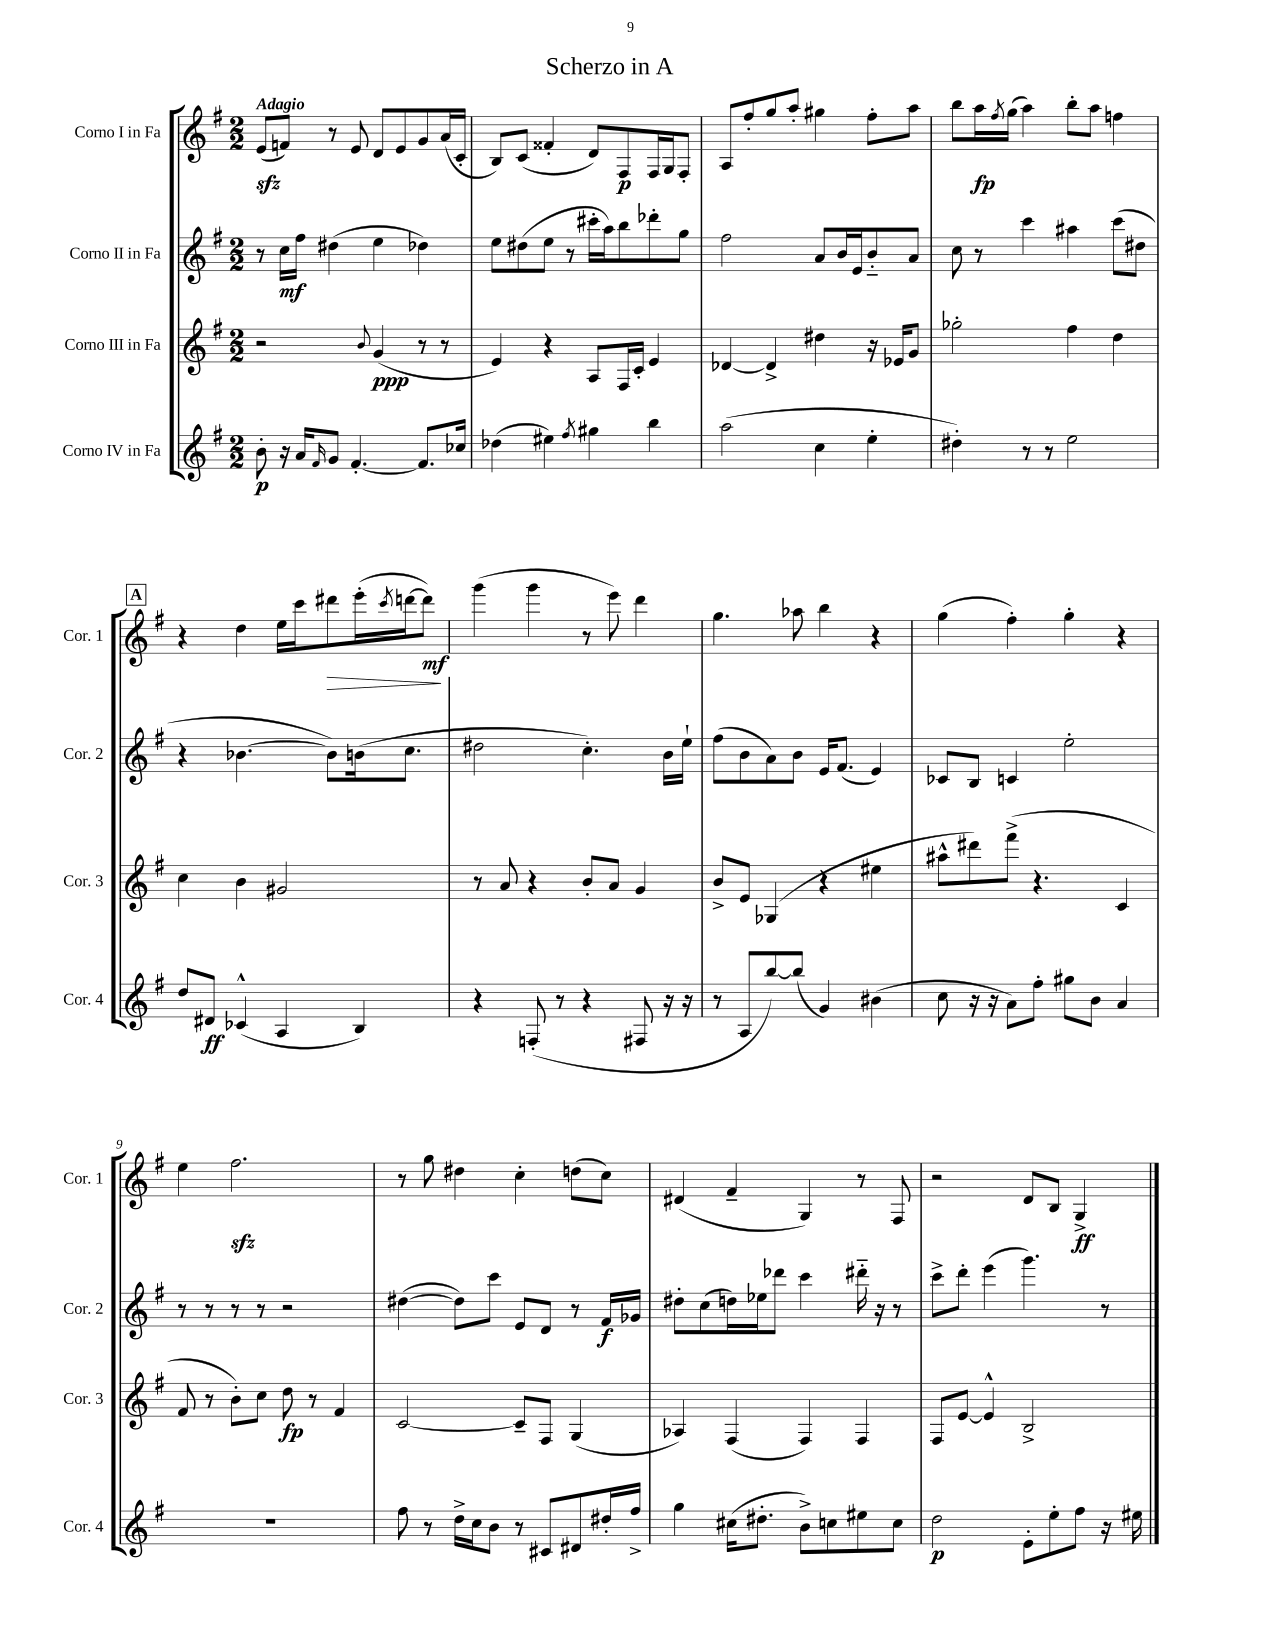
\header { title = "Scherzo in A" }
<<
\new StaffGroup <<
\new Staff = "s0" \with { instrumentName = "Corno I in Fa" shortInstrumentName = "Cor. 1" } {
    \clef treble \key g \major \numericTimeSignature \time 2/2 \tempo "Adagio"
    e'8\sfz( f'8) r8 e'8 d'8 e'8 g'8 a'16( c'16-. |
    b8) c'8( fisis'4-. d'8) fis8\p fis16 g16 fis8-. |
    a8 fis''8-. g''8 a''8-. gis''4 fis''8-. a''8 |
    b''8 a''16\fp \acciaccatura { fis''8 } g''16( a''4) b''8-. a''8 f''4 |
    \mark \markup { \box "A" } r4 d''4 e''16 c'''16 dis'''8\> e'''16-.( \acciaccatura { c'''8 } d'''16~ d'''8\mf\!) |
    g'''4( g'''4 r8 e'''8) d'''4 |
    g''4. aes''8 b''4 r4 |
    g''4( fis''4-.) g''4-. r4 |
    e''4 fis''2.\sfz |
    r8 g''8 dis''4 c''4-. d''8( c''8) |
    dis'4( fis'4-- g4) r8 fis8 |
    r2 d'8 b8 g4->\ff \bar "|." |
}
\new Staff = "s1" \with { instrumentName = "Corno II in Fa" shortInstrumentName = "Cor. 2" } {
    \clef treble \key g \major \numericTimeSignature \time 2/2
    r8 c''16\mf fis''16 dis''4( e''4 des''4) |
    e''8 dis''8( e''8 r8 cis'''16-. a''16) b''8 des'''8-. g''8 |
    fis''2 a'8 b'16 e'16 b'8-_ a'8 |
    c''8 r8 c'''4 ais''4 c'''8( dis''8 |
    \mark \markup { \box "A" } r4 bes'4.~ bes'8) b'16( c''8. |
    dis''2 c''4.-.) b'16 e''16-! |
    fis''8( b'8 a'8) b'8 e'16 fis'8.( e'4) |
    ces'8 b8 c'4 e''2-. |
    r8 r8 r8 r8 r2 |
    dis''4~( dis''8) c'''8 e'8 d'8 r8 fis'16\f ges'16 |
    dis''8-. c''8( d''16) ees''16 des'''8 c'''4 dis'''16-_ r16 r8 |
    c'''8-> d'''8-. e'''4( g'''4.) r8 \bar "|." |
}
\new Staff = "s2" \with { instrumentName = "Corno III in Fa" shortInstrumentName = "Cor. 3" } {
    \clef treble \key g \major \numericTimeSignature \time 2/2
    r2 \appoggiatura { b'8 } g'4\ppp( r8 r8 |
    e'4) r4 a8 fis16 c'16-. e'4 |
    des'4~ des'4-> dis''4 r16 ees'16 g'8 |
    ges''2-. fis''4 d''4 |
    \mark \markup { \box "A" } c''4 b'4 gis'2 |
    r8 a'8 r4 b'8-. a'8 g'4 |
    b'8-> e'8 ges4( r4 eis''4 |
    ais''8-^ dis'''8) fis'''8->( r4. c'4 |
    fis'8 r8 b'8-.) c''8 d''8\fp r8 fis'4 |
    c'2~ c'8-- fis8 g4( |
    aes4) fis4( fis4) fis4 |
    fis8 e'8~ e'4-^ b2-> \bar "|." |
}
\new Staff = "s3" \with { instrumentName = "Corno IV in Fa" shortInstrumentName = "Cor. 4" } {
    \clef treble \key g \major \numericTimeSignature \time 2/2
    b'8-.\p r16 a'16 \grace { fis'16 } g'8 fis'4.~-. fis'8. ces''16 |
    des''4( eis''4) \acciaccatura { fis''8 } gis''4 b''4 |
    a''2( c''4 e''4-. |
    dis''4-.) r8 r8 e''2 |
    \mark \markup { \box "A" } d''8 dis'8\ff ces'4-^( a4 b4) |
    r4 f8-.( r8 r4 fis8 r16 r16 |
    r8 a8 b''8~) b''8( g'4) bis'4( |
    c''8 r16 r16 a'8) fis''8-. gis''8 b'8 a'4 |
    R1 |
    fis''8 r8 d''16-> c''16 b'8 r8 cis'8 dis'8 dis''16-. fis''16-> |
    g''4 cis''16( dis''8.-. b'8->) c''8 eis''8 c''8 |
    d''2\p e'8-. e''8-. fis''8 r16 eis''16 \bar "|." |
}
>>
>>
